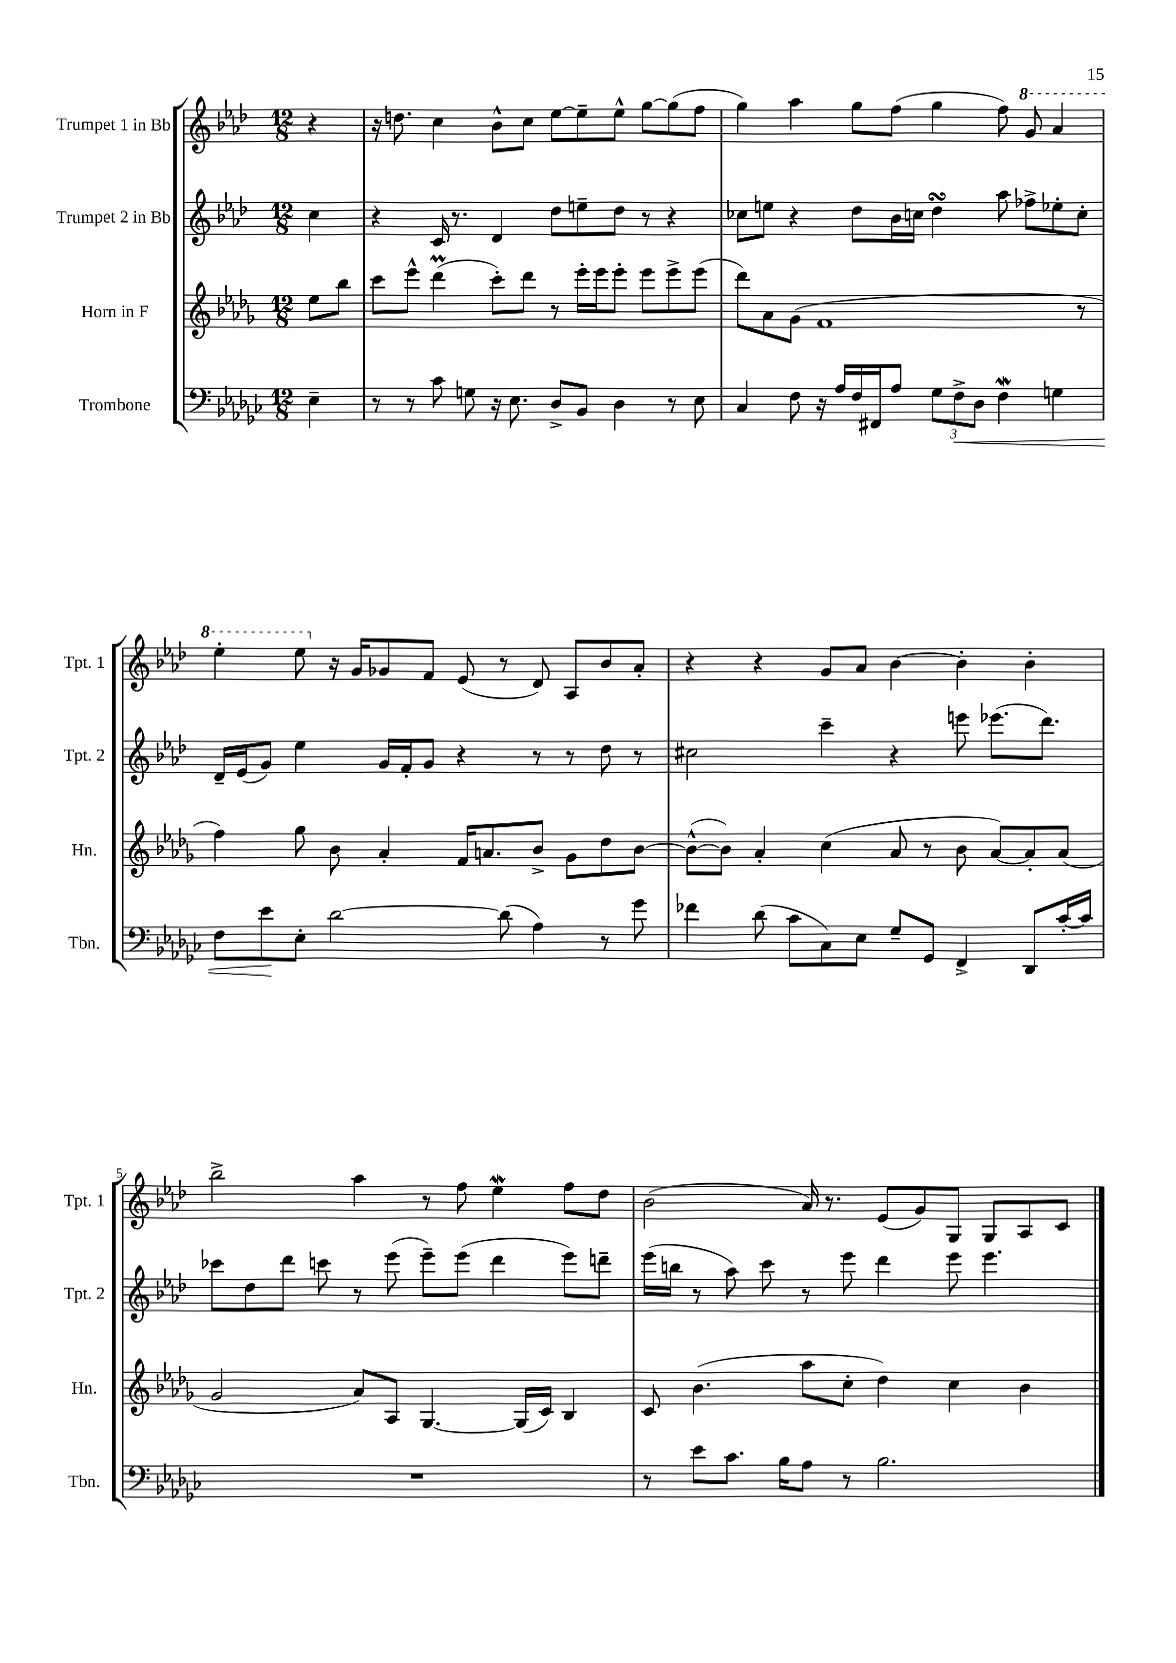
<<
\new StaffGroup <<
\new Staff = "s0" \with { instrumentName = "Trumpet 1 in Bb" shortInstrumentName = "Tpt. 1" } {
    \clef treble \key aes \major \numericTimeSignature \time 12/8 \partial 4
    r4 |
    r16 d''8. c''4 bes'8-^ c''8 ees''8~ ees''8-- ees''8-^ g''8~ g''8( f''8 |
    g''4) aes''4 g''8 f''8( g''4 f''8) \ottava #1 g''8 aes''4 |
    ees'''4-. ees'''8 \ottava #0 r16 g'16 ges'8 f'8 ees'8( r8 des'8) aes8 bes'8 aes'8-. |
    r4 r4 g'8 aes'8 bes'4~ bes'4-. bes'4-. |
    bes''2-> aes''4 r8 f''8 ees''4\mordent f''8 des''8 |
    bes'2( aes'16) r8. ees'8( g'8) g8 g8 aes8 c'8 \bar "|." |
}
\new Staff = "s1" \with { instrumentName = "Trumpet 2 in Bb" shortInstrumentName = "Tpt. 2" } {
    \clef treble \key aes \major \numericTimeSignature \time 12/8 \partial 4
    c''4 |
    r4 c'16 r8. des'4 des''8 e''8-- des''8 r8 r4 |
    ces''8 e''8 r4 des''8 bes'16 c''16 des''4\turn aes''8 fes''8-> ees''8-. c''8-. |
    des'16-- ees'16( g'8) ees''4 g'16 f'16-. g'8 r4 r8 r8 des''8 r8 |
    cis''2 c'''4-- r4 e'''8 ees'''8.( des'''8.) |
    ces'''8 des''8 des'''8 c'''8 r8 ees'''8( ees'''8--) ees'''8( des'''4 ees'''8) d'''8-- |
    ees'''16( b''16 r8 aes''8) c'''8 r8 ees'''8 des'''4 ees'''8 ees'''4. \bar "|." |
}
\new Staff = "s2" \with { instrumentName = "Horn in F" shortInstrumentName = "Hn." } {
    \clef treble \key des \major \numericTimeSignature \time 12/8 \partial 4
    ees''8 bes''8 |
    c'''8 ees'''8-^ des'''4\prall( c'''8-.) des'''8 r8 ees'''16-. ees'''16 ees'''8-. ees'''8 ees'''8-> ees'''8( |
    des'''8) aes'8 ges'8( f'1 r8 |
    f''4) ges''8 bes'8 aes'4-. f'16 a'8. bes'8-> ges'8 des''8 bes'8~ |
    bes'8~-^( bes'8) aes'4-. c''4( aes'8 r8 bes'8 aes'8~) aes'8-. aes'8( |
    ges'2 aes'8) aes8 ges4.~ ges16( c'16) bes4 |
    c'8 bes'4.( aes''8 c''8-. des''4) c''4 bes'4 \bar "|." |
}
\new Staff = "s3" \with { instrumentName = "Trombone" shortInstrumentName = "Tbn." } {
    \clef bass \key ges \major \numericTimeSignature \time 12/8 \partial 4
    ees4-- |
    r8 r8 ces'8 g8 r16 ees8. des8-> bes,8 des4 r8 ees8 |
    ces4 f8 r16 aes16 f16 fis,16 aes8 \tuplet 3/2 { ges8 f8->\< des8 } f4\mordent g4 |
    f8 ees'8\! ees8-. des'2~ des'8( aes4) r8 ges'8 |
    fes'4 des'8( ces'8 ces8) ees8 ges8-- ges,8 f,4-> des,8 ces'16~-. ces'16 |
    R1. |
    r8 ees'8 ces'8. bes16 aes8 r8 bes2. \bar "|." |
}
>>
>>
\layout { \context { \Score \override BarNumber.break-visibility = ##(#f #t #t) barNumberVisibility = #(every-nth-bar-number-visible 5) } }
